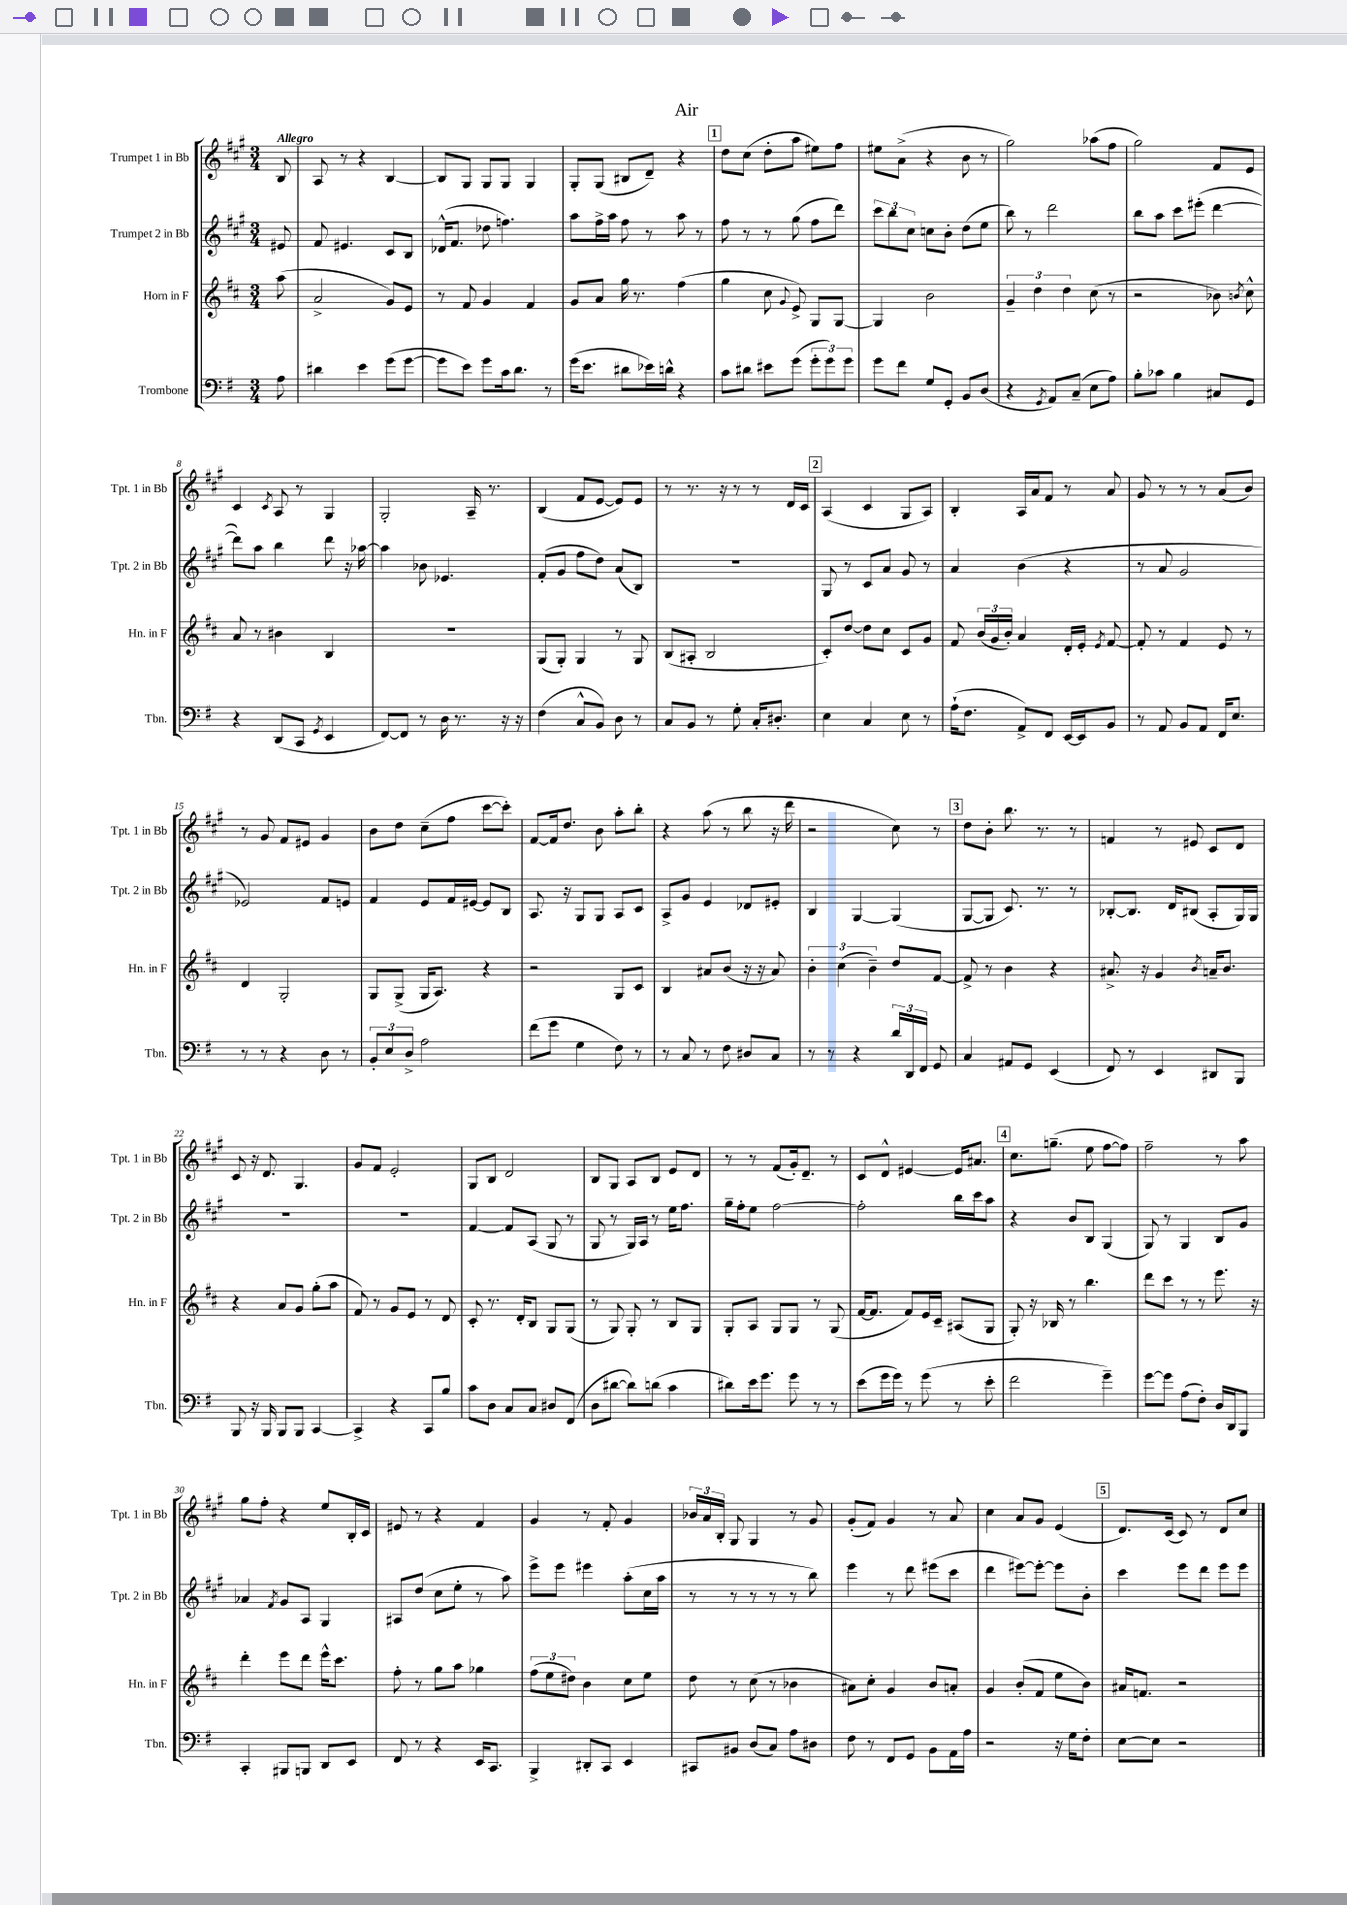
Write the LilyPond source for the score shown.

\header { title = "Air" }
<<
\new StaffGroup <<
\new Staff = "s0" \with { instrumentName = "Trumpet 1 in Bb" shortInstrumentName = "Tpt. 1 in Bb" } {
    \clef treble \key a \major \numericTimeSignature \time 3/4 \partial 8 \tempo "Allegro"
    \autoBeamOff b8 |
    a8 r8 r4 b4~ |
    b8[ gis8] gis8[ gis8] gis4 |
    gis8[-. gis8]( bis8[ d'8]--) r4 |
    \mark \markup { \box "1" } d''8[ cis''8]( d''8[-. a''8] eis''8[) fis''8] |
    eis''8[ a'8]->( r4 b'8 r8 |
    gis''2) aes''8[( fis''8] |
    gis''2) fis'8[ e'8] |
    cis'4 \acciaccatura { cis'8 } a8 r8 gis4 |
    gis2-. a16-- r8. |
    b4( fis'8[ e'8]~ e'8[) e'8] |
    r8 r8. r16 r8 r8 d'16[ cis'16] |
    \mark \markup { \box "2" } a4( cis'4 gis8[ a8]) |
    b4-. a16[ a'16 fis'8] r8 a'8 |
    gis'8 r8 r8 r8 a'8[( b'8]) |
    r8 gis'8 fis'8[ eis'8] gis'4 |
    b'8[ d''8] cis''8[--( fis''8] cis'''8[~ cis'''8]-.) |
    fis'8[~ fis'16 d''8.] b'8 a''8[-. b''8]-. |
    r4 a''8( r8 b''8 r16 d'''16 |
    r2 cis''8) r8 |
    \mark \markup { \box "3" } d''8[ b'8]-. b''8. r8. r8 |
    f'4 r8 eis'8 cis'8[ d'8] |
    cis'8 r16 d'8. gis4. |
    gis'8[ fis'8] e'2-. |
    gis8[ b8] d'2 |
    b8[ gis8] a8[ b8] e'8[ d'8] |
    r8 r8 fis'8[( gis'16-.) d'8.]-- r8 |
    cis'8[ d'8]-^ eis'4~ eis'16[ ais'8.] |
    \mark \markup { \box "4" } cis''8.[ g''8.]--( e''8 fis''8[~ fis''8]) |
    fis''2-- r8 a''8 |
    gis''8[ fis''8]-. r4 e''8[ b16-. cis'16] |
    eis'8 r8 r4 fis'4 |
    gis'4 r8 fis'8-. gis'4 |
    \tuplet 3/2 { bes'16[ a'16 b16]-. } gis8 gis4 r8 gis'8 |
    gis'8[-.( fis'8]) gis'4 r8 a'8 |
    cis''4 a'8[ gis'8] e'4( |
    \mark \markup { \box "5" } d'8.[) cis'16]( cis'8) r8 d'8[ cis''8] \bar "|." |
}
\new Staff = "s1" \with { instrumentName = "Trumpet 2 in Bb" shortInstrumentName = "Tpt. 2 in Bb" } {
    \clef treble \key a \major \numericTimeSignature \time 3/4 \partial 8
    \autoBeamOff eis'8 |
    fis'8 eis'4. cis'8[ b8] |
    des'16[-^( fis'8.] des''8 f''4.) |
    a''8[ fis''16-> a''16] fis''8 r8 a''8 r8 |
    \mark \markup { \box "1" } fis''8 r8 r8 gis''8( fis''8[ d'''8]) |
    \tuplet 3/2 { cis'''8[ b''8 cis''8] } c''8[ b'8]-. d''8[( e''8] |
    b''8) r8 d'''2 |
    b''8[ a''8] cis'''8[ eis'''8]-.( d'''4~ |
    d'''8[) a''8] b''4 d'''8 r16 aes''16~ |
    aes''4 bes'8 ees'4. |
    fis'8[-.( gis'8] fis''8[ d''8]) a'8[( b8]) |
    R2. |
    \mark \markup { \box "2" } gis8 r8 cis'8[ a'8] gis'8 r8 |
    a'4 b'4( r4 |
    r8 a'8 gis'2 |
    ees'2) fis'8[ e'8] |
    fis'4 e'8[ fis'16 eis'16]~ eis'8[ b8] |
    a8. r16 gis8[ gis8] a8[ cis'8] |
    a8[-> gis'8] e'4 des'8[ eis'8]-. |
    b4 gis4~ gis4( |
    \mark \markup { \box "3" } gis8[~ gis8] cis'8.) r8. r8 |
    bes8[~-. bes8.] d'16[ bis8]( a8[-. gis16) gis16] |
    R2. |
    R2. |
    fis'4~ fis'8[ a8]( gis8 r8 |
    gis8 r8 gis16[) a16] r8 e''16[ fis''8.] |
    gis''16[-- fis''16-. e''8] fis''2~ |
    fis''2-. b''16[ cis'''16 a''8] |
    \mark \markup { \box "4" } r4 b'8[ b8] gis4( |
    gis8) r8 gis4 b8[ gis'8] |
    aes'4 \acciaccatura { fis'8 } gis'8[ a8] gis4 |
    ais8[ d''8]( cis''8[ e''8]-. r8 a''8) |
    e'''8[-> e'''8] eis'''4 a''8[-.( cis''16 a''16] |
    r8 r8 r8 r8 r8 b''8) |
    e'''4 r8 d'''8 eis'''8[( cis'''8] |
    d'''4 eis'''8[~) eis'''8]~-. eis'''8[ b'8]-. |
    \mark \markup { \box "5" } cis'''4 e'''8[ d'''8] e'''8[ e'''8] \bar "|." |
}
\new Staff = "s2" \with { instrumentName = "Horn in F" shortInstrumentName = "Hn. in F" } {
    \clef treble \key d \major \numericTimeSignature \time 3/4 \partial 8
    \autoBeamOff a''8( |
    a'2-> g'8[) e'8] |
    r8 fis'8 g'4 fis'4 |
    g'8[ a'8] g''16 r8. fis''4( |
    \mark \markup { \box "1" } g''4 cis''8 \appoggiatura { g'8 } e'8->) g8[ g8]~ |
    g4 b'2 |
    \tuplet 3/2 { g'4-- d''4 d''4 } cis''8( r8 |
    r2 bes'8) \acciaccatura { b'8 } cis''8-^ |
    a'8 r8 bis'4 b4 |
    R2. |
    g8[( g8]-.) g4 r8 g8 |
    b8[( ais8]-. b2 |
    \mark \markup { \box "2" } cis'8[-.) d''8]~ d''8[ cis''8] cis'8[ g'8] |
    fis'8 \tuplet 3/2 { b'16[( g'16 b'16]-.) } a'4 d'16[-. e'16]-. \acciaccatura { e'8 } fis'8~ |
    fis'8-. r8 fis'4 e'8 r8 |
    d'4 g2-. |
    g8[ g8]->( g16[ a8.]) r4 |
    r2 g8[ cis'8] |
    b4 ais'8[ b'8]( r16 r16 ais'8) |
    \tuplet 3/2 { b'4-. cis''4( b'4--) } d''8[ fis'8]~ |
    \mark \markup { \box "3" } fis'8-> r8 b'4 r4 |
    ais'8.-> r16 g'4 \acciaccatura { b'8 } a'16[-- b'8.] |
    r4 a'8[ g'8] g''8[-.( a''8] |
    fis'8) r8 g'8[ e'8] r8 d'8 |
    cis'8-. r8. d'16[-. b8] g8[ g8]( |
    r8 g8) g8-. r8 b8[ g8] |
    g8[-. a8] g8[ g8] r8 g8( |
    fis'16[~ fis'8.] fis'8[) e'16 cis'16]-- ais8[( g8] |
    \mark \markup { \box "4" } g8-.) r16 bes16 r8 b''4. |
    d'''8[ cis'''8] r8 r8 e'''8. r16 |
    d'''4-. e'''8[ d'''8] e'''16[-^ cis'''8.] |
    fis''8-. r8 g''8[ a''8] ges''4 |
    \tuplet 3/2 { fis''8[( e''8 dis''8]) } b'4 cis''8[ e''8] |
    d''8 r8 cis''8( r8 bes'4 |
    ais'8[) cis''8]-. g'4 b'8[ a'8]-. |
    g'4 b'8[-.( fis'8] e''8[ b'8]) |
    \mark \markup { \box "5" } ais'16[ f'8.] r2 \bar "|." |
}
\new Staff = "s3" \with { instrumentName = "Trombone" shortInstrumentName = "Tbn." } {
    \clef bass \key g \major \numericTimeSignature \time 3/4 \partial 8
    \autoBeamOff a8 |
    dis'4 e'4 g'8[( g'8]~ |
    g'8[ e'8]) g'8[ c'16 d'8.] r8 |
    g'16[( e'8.] dis'8[ ees'16) d'16]-^ r4 |
    \mark \markup { \box "1" } c'8[ dis'8] eis'8[ g'8]( \tuplet 3/2 { g'8[-. g'8) g'8] } |
    g'8[ fis'8] g8[ g,8]-. b,8[ d8]( |
    r4 \acciaccatura { g,8 } a,8[) c8]--( e8[ a8]) |
    b8[-. ces'8] b4 cis8[ g,8] |
    r4 d,8[( c,8] \acciaccatura { g,8 } e,4 |
    fis,8[~) fis,8] r8 d16 r8. r16 r16 |
    fis4( c8[-^ b,8]) d8 r8 |
    c8[ b,8] r8 g8-. c16[-. dis8.]-. |
    \mark \markup { \box "2" } e4 c4 e8 r8 |
    a16[-!( fis8.] a,8[->) fis,8] e,16[~ e,16 b,8] |
    r8 a,8 b,8[ a,8] fis,16[ e8.] |
    r8 r8 r4 d8 r8 |
    \tuplet 3/2 { b,8[-. e8 d8]-> } a2 |
    fis'8[( g'8] g4 fis8) r8 |
    r8 c8 r8 fis8 dis8[ c8] |
    r8 r8 r4 \tuplet 3/2 { d'16[ d,16 fis,16] } g,8 |
    \mark \markup { \box "3" } c4 ais,8[ g,8] e,4( |
    fis,8) r8 e,4 dis,8[ b,,8] |
    b,,8 r16 b,,16 b,,8[ b,,8] c,4~ |
    c,4-> r4 c,8[ b8] |
    c'8[ d8] c8[ c8] dis8[ fis,8]( |
    d8[ dis'8]~ dis'8[) d'8]( c'4 |
    dis'8[) e'16 g'8.] g'8 r8 r8 |
    e'8[( g'16 g'16]) r8 g'8( r8 e'8-. |
    \mark \markup { \box "4" } fis'2 g'4--) |
    g'8[~ g'8] a8[( fis8]-.) d16[ d,16 b,,8] |
    c,4-. bis,,8[ b,,8] d,8[ e,8] |
    fis,8 r8 r4 e,16[ c,8.] |
    b,,4-> dis,8[-. c,8] e,4 |
    cis,8[ bis,8] d8[( c8]) a8[ dis8] |
    fis8 r8 fis,8[ g,8] b,8[ a,16 a16] |
    r2 r16 g16[ fis8]-. |
    \mark \markup { \box "5" } e8[~ e8] r2 \bar "|." |
}
>>
>>
